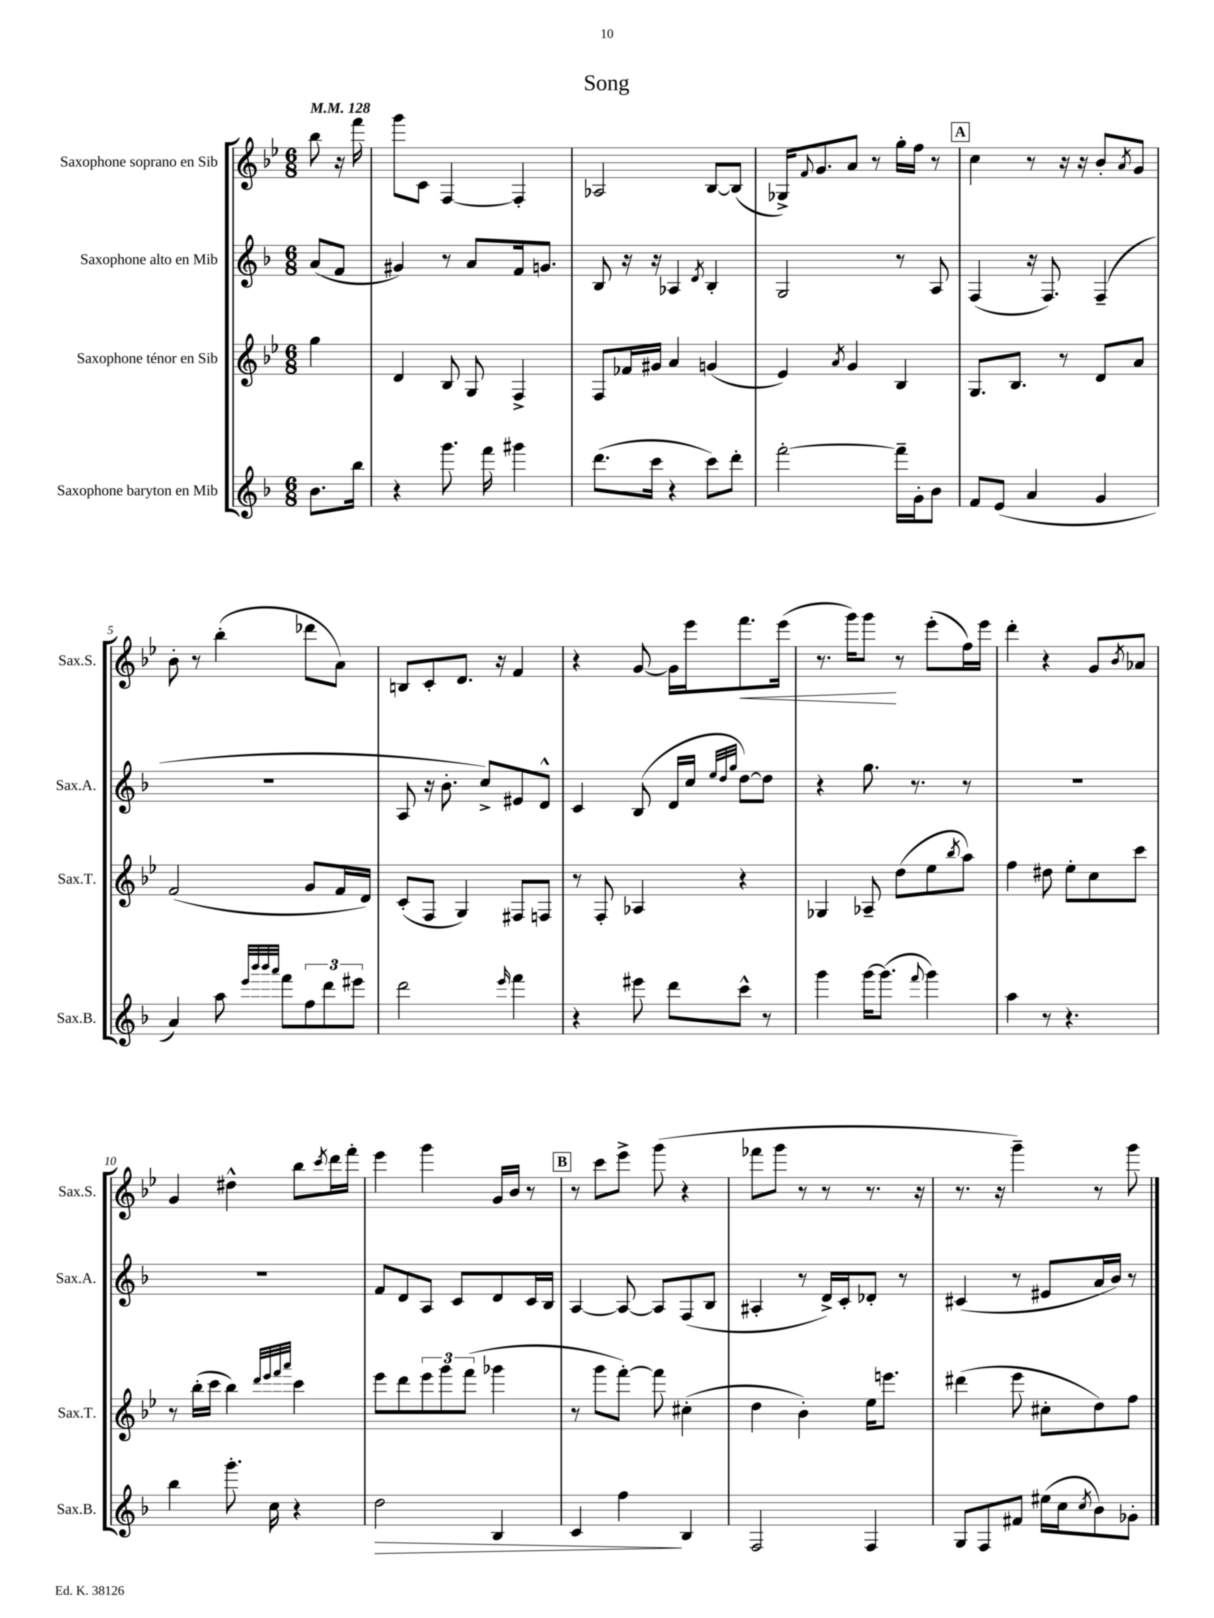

**kern	**kern	**kern	**kern
*staff4	*staff3	*staff2	*staff1
*clefG2	*clefG2	*clefG2	*clefG2
*k[b-]	*k[b-e-]	*k[b-]	*k[b-e-]
*M6/8	*M6/8	*M6/8	*M6/8
*MM128	*MM128	*MM128	*MM128
8.b-	4gg	(8a	8bb-
.	.	8f	16r
16bb-	.	.	16fff
=	=	=	=
4r	4d	4g#)	8ggg
.	.	.	8c
8.ggg	8B-	8r	[4F
.	8G	8a	.
16fff	.	.	.
4ggg#	4F^	16f	4F']
.	.	8.g	.
=	=	=	=
(8.ddd	8F	8B-	2A-
.	16f-	16r	.
16ccc	16g#	16r	.
4r	4a	4A-	.
.	.	8qd	.
8ccc)	(4g	4B-'	[8B-
8ddd'	.	.	(8B-]
=	=	=	=
[2fff'	4e-)	2G	16G-^)
.	.	.	8qqf
.	.	.	8.g
.	8qa	.	.
.	4g	.	8a
.	.	.	8r
16fff~]	4B-	8r	16gg'
16g'	.	.	16ff
8b-	.	8A	8r
=	=	=	=
8f	8.G	(4F	4cc
(8e	.	.	.
.	8.B-	.	.
4a	.	16r	8r
.	.	8.F)	.
.	8r	.	16r
.	.	.	16r
4g	8d	(4F~	8b-'
.	.	.	8qa
.	8a	.	8g
=	=	=	=
4a)	(2f	2.r	8b-'
.	.	.	8r
8aa	.	.	(4bb-'
32qqeee	.	.	.
32qqbbb-	.	.	.
32qqbbb-	.	.	.
32qqaaa	.	.	.
8fff	.	.	.
12ff	8g	.	8ddd-
12ddd	.	.	.
.	16f	.	8a)
12eee#	.	.	.
.	16d)	.	.
=	=	=	=
2ddd	(8c'	8A	8B
.	8F	16r	8c'
.	.	8.b-'	.
.	4G)	.	8.d
.	.	8cc^)	.
.	.	.	16r
16qqeee	.	.	.
4fff	8F#	8e#	4f
.	8F	8d^^	.
=	=	=	=
4r	8r	4c	4r
.	8F'	.	.
8eee#	4A-	(8B-	[8g
8ddd	.	16d	16g]
.	.	16cc	16eee-
.	.	32qqee	.
.	.	32qqdd	.
.	.	32qqgg	.
8ccc^^	4r	[8dd)	8.fff
8r	.	8dd]	.
.	.	.	(16eee-
=	=	=	=
4ggg	4G-	4r	8.r
.	.	.	16ggg)
[16ggg	8A-~	8.gg	8ggg
(8.ggg]	.	.	.
.	(8dd	.	8r
.	.	8.r	.
8qqfff	.	.	.
4ggg)	8ee-	.	(8eee-'
.	8qbb-	.	.
.	8aa)	8r	16ff)
.	.	.	16eee-
=	=	=	=
4aa	4ff	2.r	4ddd'
8r	8dd#	.	4r
4.r	8ee-'	.	.
.	8cc	.	8g
.	.	.	8qb-
.	8ccc	.	8a-
=	=	=	=
4bb-	8r	2.r	4g
.	(16bb-'	.	.
.	16ccc	.	.
8.ggg'	4bb-)	.	4dd#^^
16cc	.	.	.
.	32qqddd	.	.
.	32qqeee-	.	.
.	32qqfff	.	.
.	32qqaaa	.	.
4r	4ccc	.	8bb-
.	.	.	8qccc
.	.	.	16ddd
.	.	.	16fff'
=	=	=	=
2dd	8eee-	8f	4eee-
.	8ddd	8d	.
.	12eee-	8A	4ggg
.	12ggg	.	.
.	.	8c	.
.	(12fff	.	.
4B-	4ggg-	8d	16g
.	.	.	16b-
.	.	16c	8r
.	.	16B-	.
=	=	=	=
4c	8r	[4A	8r
.	8ggg	.	8ccc
4ff	[8fff')	8A_	8eee-^
.	8fff]	8A]	(8ggg
4B-	(4cc#'	(8F	4r
.	.	8B-	.
=	=	=	=
2F	4dd	4A#'	8fff-
.	.	.	8ggg
.	4b-')	8r	8r
.	.	16d^)	8r
.	.	16c'	.
4F	16ee-	8d-'	8.r
.	8.eee	.	.
.	.	8r	.
.	.	.	16r
=	=	=	=
8G	(4ddd#	(4c#	8.r
8F	.	.	.
.	.	.	16r
8f#	8eee-	8r	4ggg~)
(16ee#	8cc#'	8e#	.
16cc	.	.	.
8qcc	.	.	.
8b-)	8dd)	16a	8r
.	.	16b-)	.
8g-'	8ff	8r	8ggg
==	==	==	==
*-	*-	*-	*-
